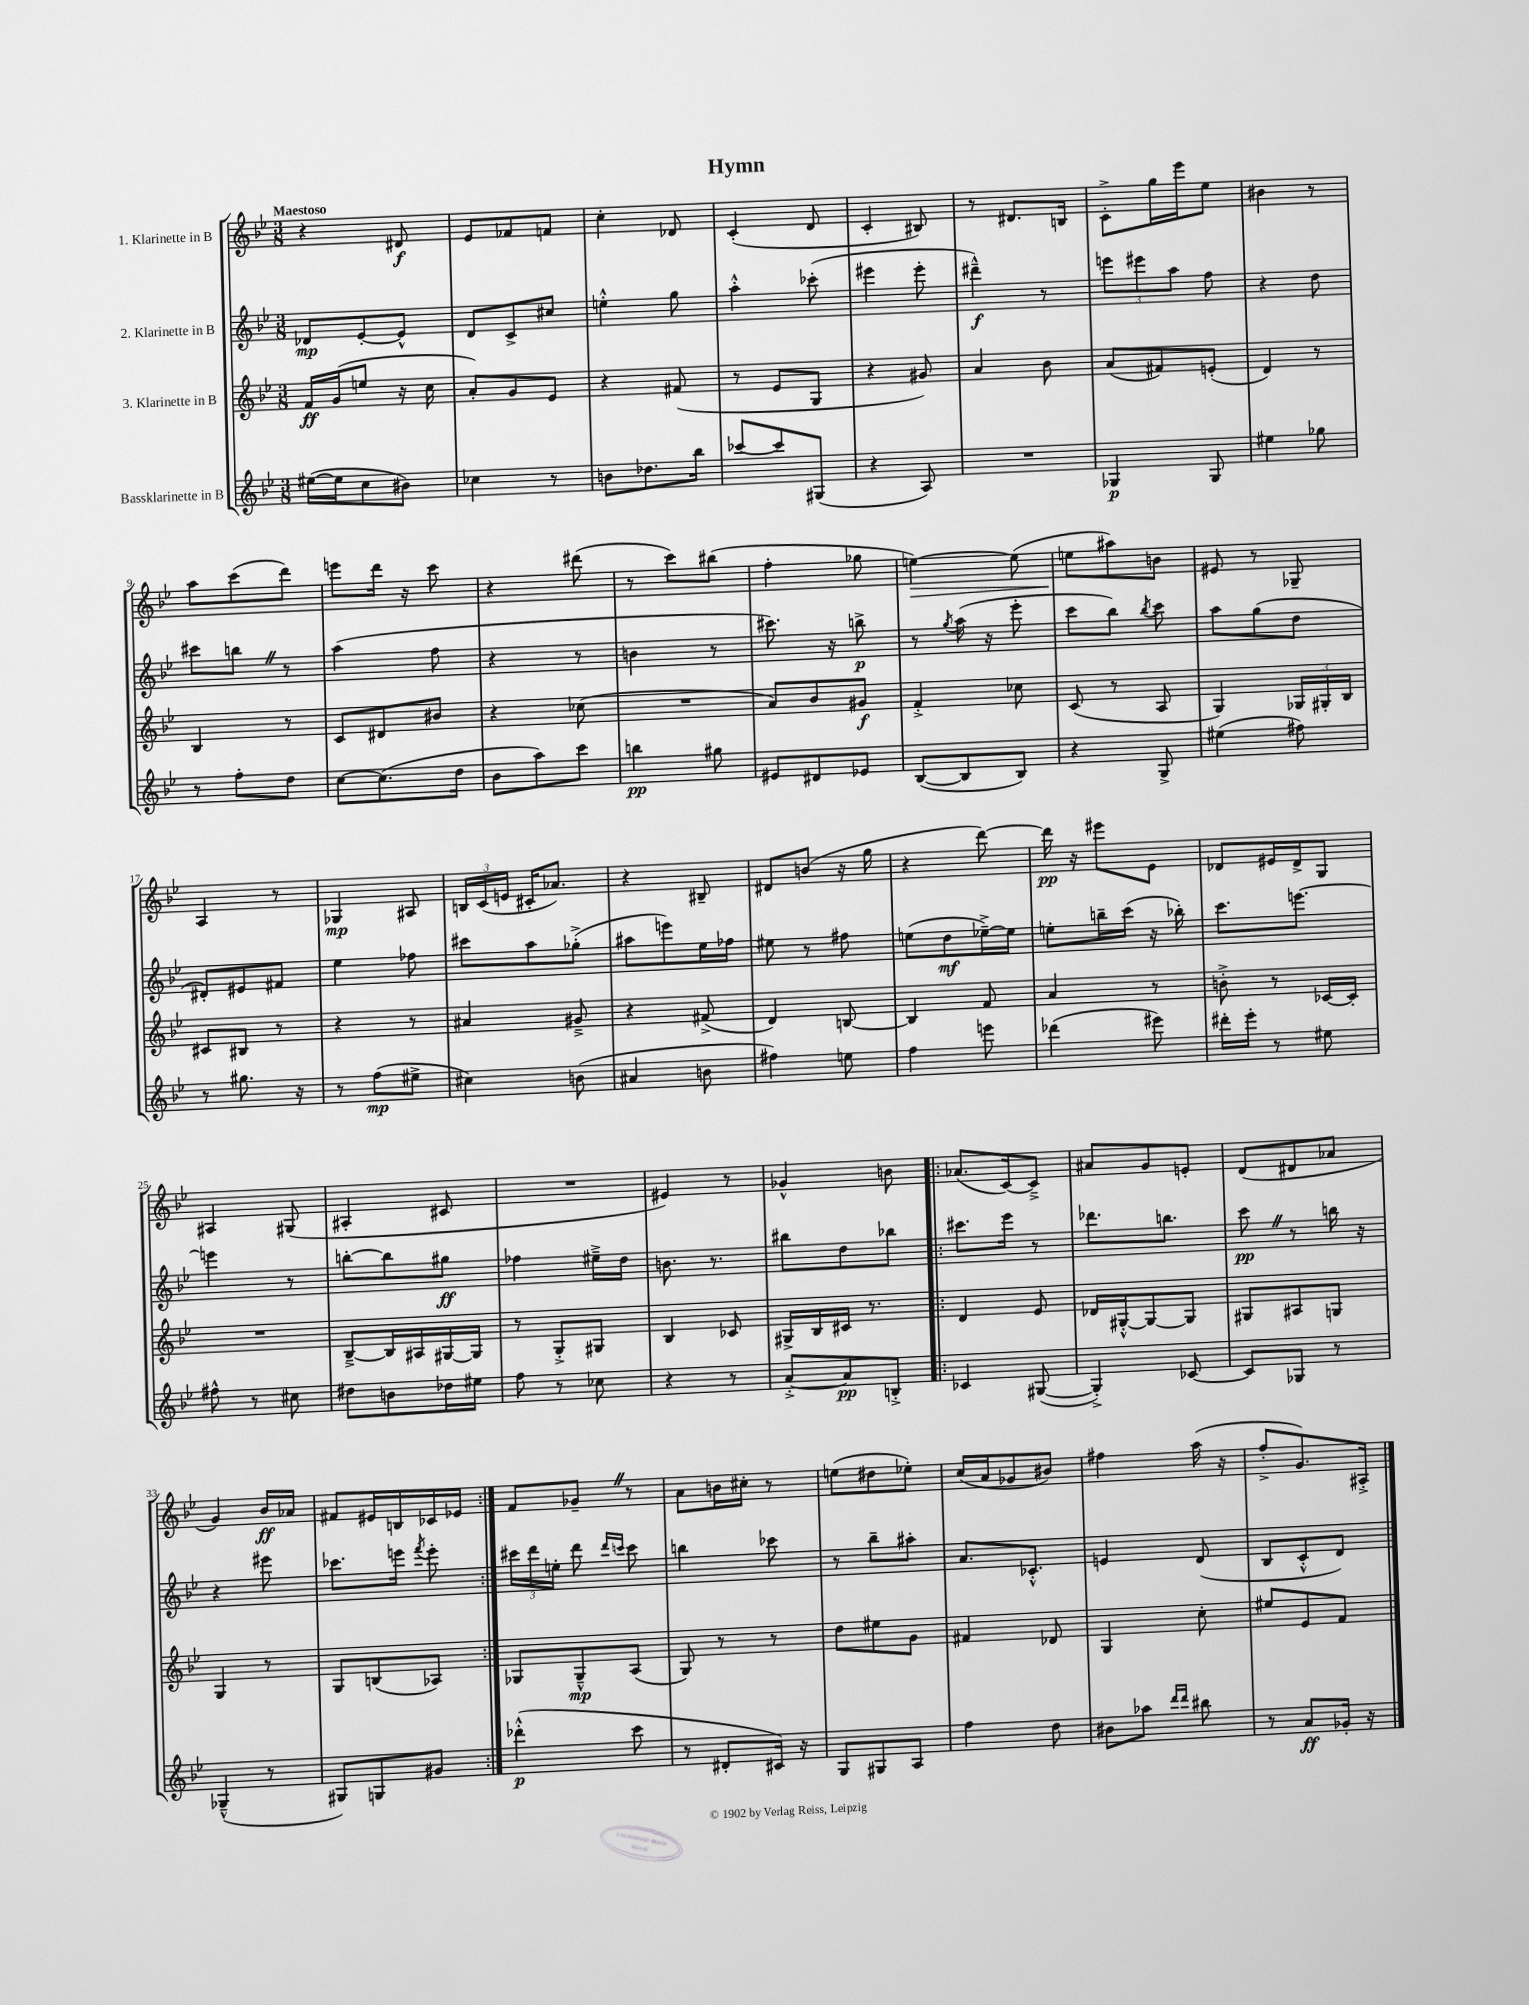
\header { title = "Hymn" }
<<
\new StaffGroup <<
\new Staff = "s0" \with { instrumentName = "1. Klarinette in B" } {
    \clef treble \key bes \major \numericTimeSignature \time 3/8 \tempo "Maestoso"
    \autoBeamOff r4 dis'8\f |
    ees'8[ fes'8 f'8] |
    c''4-. des'8 |
    c'4-.( d'8 |
    c'4-. bis8) |
    r8 dis'8.[ b16] |
    c'8[-.-> g''16 ees'''16 ees''8] |
    bis'4 r8 |
    a''8[ c'''8( d'''8]) |
    e'''8[ d'''16] r16 c'''8 |
    r4 dis'''8( |
    r8 c'''8[) bis''8]( |
    f''4-. ges''8 |
    e''4~\>) e''8( |
    e''8[\! ais''8) b'8] |
    eis'8 r8 ges8-- |
    a4 r8 |
    ges4\mp ais8 |
    \tuplet 3/2 { b16[ c'16( e'16] } cis'16[-. aes'8.]) |
    r4 bis8-- |
    dis'8[ b'8]( r16 g''16 |
    r4 d'''8~) |
    d'''16\pp r16 eis'''8[ ees'8] |
    des'8[ eis'16 des'16-> g8] |
    ais4 gis8( |
    ais4-. cis'8 |
    R4. |
    eis'4) r8 |
    ges'4-^ b'8 |
    \repeat volta 2 { aes'8.[( c'16~) c'8]---> |
    ais'8[ g'8 e'8]-. |
    d'8[( dis'8 aes'8] |
    g'4) bes'16[\ff aes'16] |
    fis'8[ eis'16 b16 ces'16 ees'16] | }
    f'8[ ges'8]-- \once \override BreathingSign.text = \markup { \musicglyph "scripts.caesura.straight" } \breathe r8 |
    a'8[ b'16 cis''16]-. r8 |
    e''8[( dis''8 ees''8]-.) |
    c''16[( a'16 ges'8 bis'8]) |
    fis''4 a''16( r16 |
    f''8[-.-> g'8.) ais16]-.-> \bar "|." |
}
\new Staff = "s1" \with { instrumentName = "2. Klarinette in B" } {
    \clef treble \key bes \major \numericTimeSignature \time 3/8
    \autoBeamOff des'8[\mp ees'8~-. ees'8]-^ |
    d'8[ c'8-> cis''8] |
    e''4-.-^ g''8 |
    a''4-.-^ ces'''8-.( |
    eis'''4 eis'''8-. |
    dis'''4---^\f) r8 |
    \tuplet 3/2 { e'''8[ eis'''8 a''8] } f''8 |
    r4 d''8 |
    cis'''8[ b''8] \once \override BreathingSign.text = \markup { \musicglyph "scripts.caesura.straight" } \breathe r8 |
    a''4( f''8 |
    r4 r8 |
    b'4 r8 |
    cis'''8.) r16 b''8->\p |
    r8 \acciaccatura { g''8 } a''16( r16 ees'''8-. |
    c'''8[ bes''8]) \acciaccatura { bes''8 } c'''8 |
    a''8[ g''8( d''8] |
    dis'8[-.) eis'8 fis'8] |
    ees''4 fes''8 |
    cis'''8[ a''8 ges''8]-.->( |
    ais''8[ e'''8) ees''16 fes''16] |
    eis''8 r8 fis''8 |
    e''8[( d''8\mf ees''16~--->) ees''16] |
    e''8[-. b''16-- c'''16]( r16 bes''16-.) |
    c'''8.[ e'''8.]~ |
    e'''4 r8 |
    b''8[~-. b''8 gis''8]\ff |
    fes''4 eis''16[---> d''16] |
    b'8. r8. |
    bis''8[ d''8 bes''8] |
    \repeat volta 2 { cis'''8.[ ees'''16] r8 |
    des'''8.[ b''8.] |
    c'''8\pp \once \override BreathingSign.text = \markup { \musicglyph "scripts.caesura.straight" } \breathe r8 b''16 r16 |
    r4 eis'''8 |
    ces'''8.[ e'''16] \acciaccatura { f'''8 } e'''8-. | }
    \tuplet 3/2 { cis'''16[ d'''16 e''16]-. } d'''8 \grace { d'''16[ c'''16] } c'''8 |
    b''4 ces'''8 |
    r8 bes''8[-- ais''8]-. |
    a'8.[ ces'8.]-.-^ |
    e'4 d'8( |
    bes8[ c'8-.-^ d'8]) \bar "|." |
}
\new Staff = "s2" \with { instrumentName = "3. Klarinette in B" } {
    \clef treble \key bes \major \numericTimeSignature \time 3/8
    \autoBeamOff f'16[\ff g'16( e''8] r16 c''16 |
    a'8[-.) g'8 ees'8] |
    r4 fis'8( |
    r8 ees'8[ g8] |
    r4 gis'8) |
    a'4 bes'8 |
    a'8[( fis'8) e'8]-.( |
    d'4) r8 |
    bes4 r8 |
    c'8[ dis'8 bis'8] |
    r4 ces''8( |
    R4. |
    a'8[) bes'8 gis'8]\f |
    f'4-.-> ces''8 |
    c'8( r8 a8 |
    g4) \tuplet 3/2 { ges16[ gis16-. bes16] } |
    cis'8[ bis8] r8 |
    r4 r8 |
    ais'4 gis'8---> |
    r4 fis'8->( |
    d'4) b8~ |
    b4 f'8 |
    a'4 r8 |
    b'8-.-> r8 ces'16[~ ces'16]-. |
    R4. |
    bes8[~---> bes16 ais16 gis16~ gis16] |
    r8 g8[-.-> gis8] |
    bes4 ces'8 |
    gis16[-> bes16 cis'16] r8. |
    \repeat volta 2 { d'4 ees'8 |
    des'16[ gis16~-.-^ gis8~ gis8] |
    gis8[ ais8 g8] |
    g4 r8 |
    g8[ b8( aes8]) | }
    ges8[ ges8---^\mp a8]( |
    g8) r8 r8 |
    d''8[ eis''8 g'8] |
    fis'4 des'8 |
    g4 c''8-. |
    eis''8[ ees'8 f'8] \bar "|." |
}
\new Staff = "s3" \with { instrumentName = "Bassklarinette in B" } {
    \clef treble \key bes \major \numericTimeSignature \time 3/8
    \autoBeamOff eis''16[~( eis''16 c''8 bis'8]) |
    ces''4 r8 |
    b'8[ des''8. bes''16] |
    ces'''8[~ ces'''8 gis8]( |
    r4 a8) |
    R4. |
    ges4\p ges8 |
    eis''4 ges''8 |
    r8 f''8[-. d''8] |
    c''8[~ c''8.( d''16] |
    bes'8[ a''8) c'''8] |
    b''4\pp gis''8 |
    eis'8[ dis'8 ees'8] |
    bes8[~( bes8 bes8]) |
    r4 g8-> |
    eis''4( fis''8) |
    r8 gis''8. r16 |
    r8 f''8[\mp( eis''8]-> |
    cis''4) b'8( |
    ais'4 b'8 |
    fis''4) e''8 |
    f''4 e'''8 |
    des'''4( eis'''8) |
    dis'''16[-. ees'''16]-. r8 eis''8 |
    fis''8-^ r8 cis''8 |
    dis''8[ b'8 des''16 eis''16] |
    f''8 r8 ces''8 |
    r4 r8 |
    a'8[~-.-> a'8\pp b8]-.-> |
    \repeat volta 2 { ces'4 gis8~( |
    gis4-.->) ces'8~ |
    ces'8[ ges8] r8 |
    ges4---^( r8 |
    gis8[) g8 gis'8] | }
    des'''4-.-^\p( c'''8 |
    r8 dis'8[-. cis'16]) r16 |
    g8[ gis8 a8] |
    f''4 d''8 |
    bis'8[ aes''8] \grace { d'''16[ d'''16] } bis''8 |
    r8 a'8[\ff ges'16]-. r16 \bar "|." |
}
>>
>>
